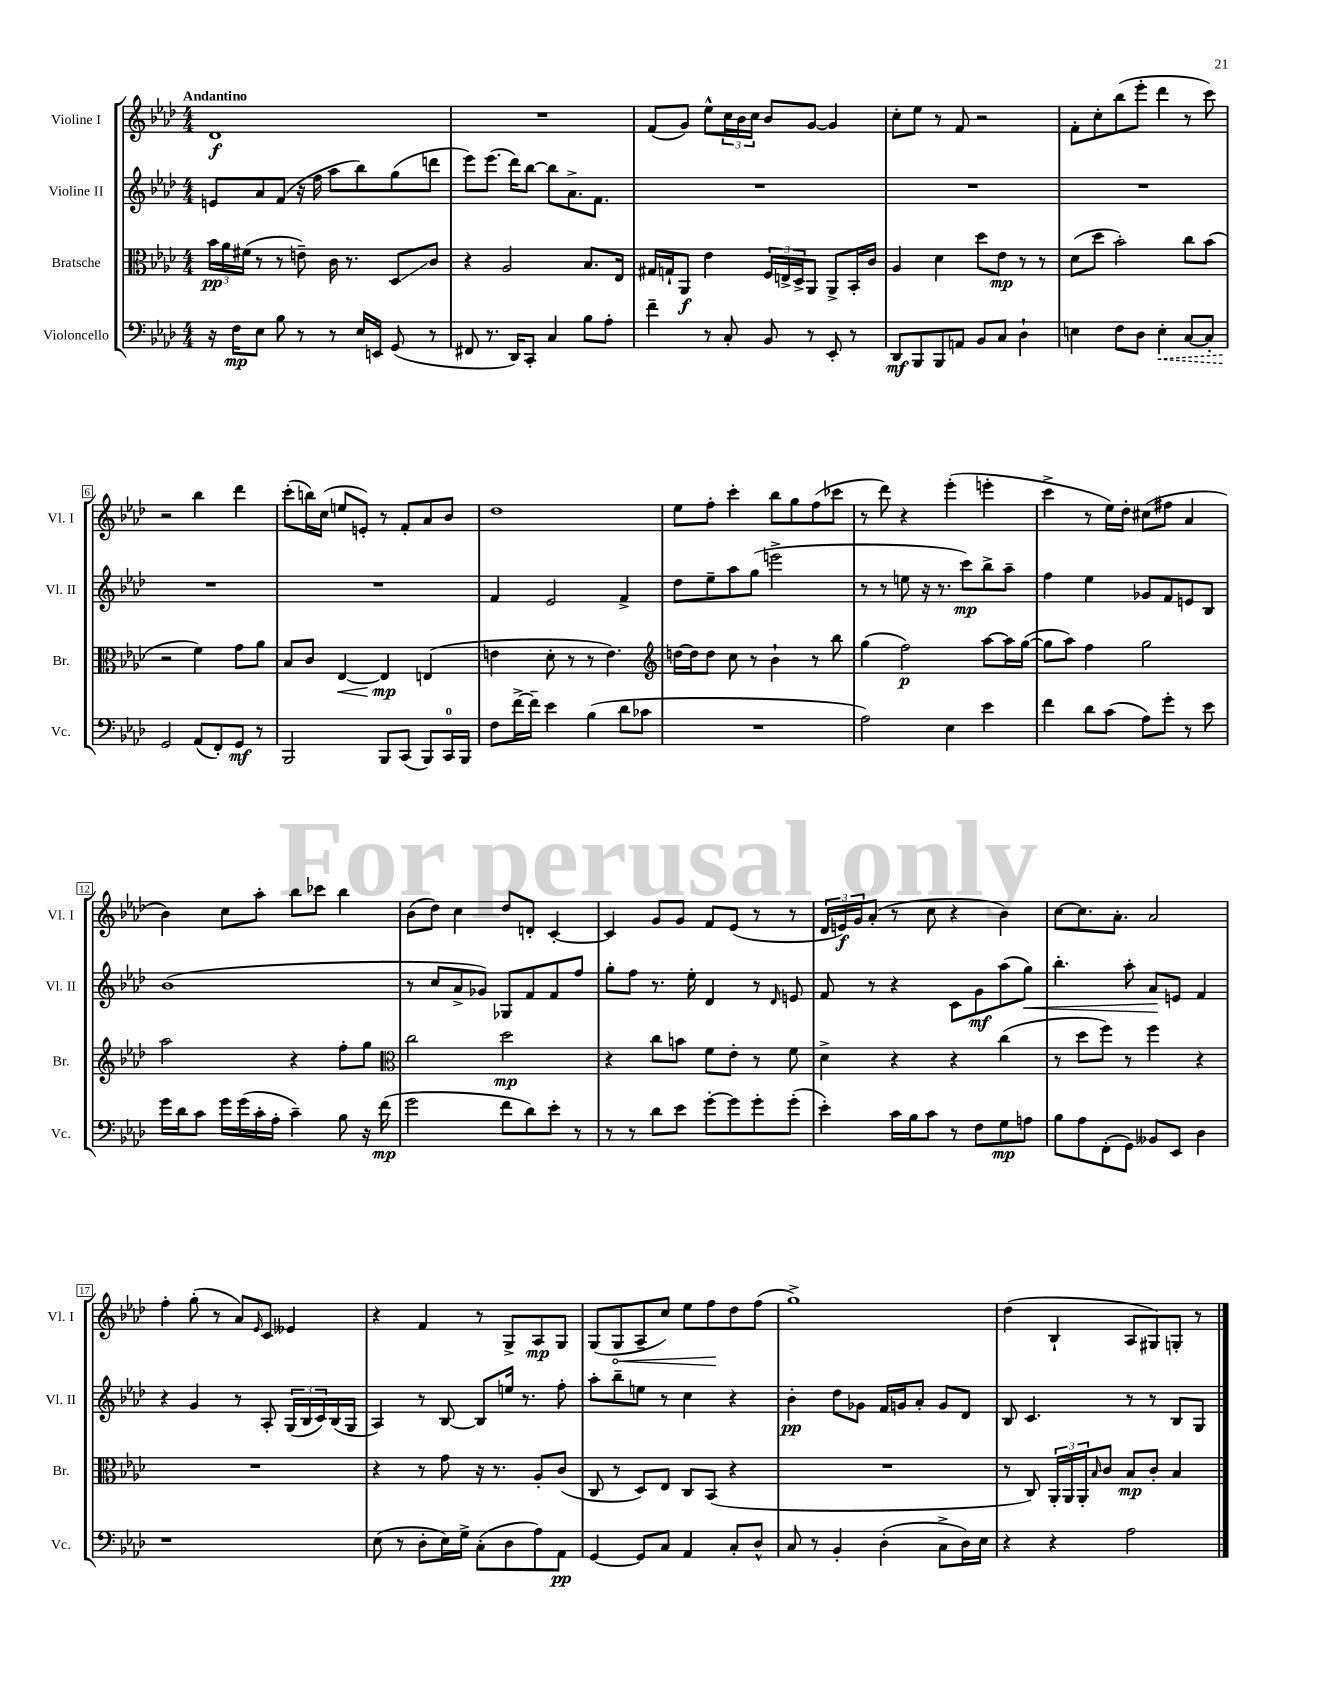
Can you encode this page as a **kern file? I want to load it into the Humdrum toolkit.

**kern	**kern	**kern	**kern
*staff4	*staff3	*staff2	*staff1
*clefF4	*clefC3	*clefG2	*clefG2
*k[b-e-a-d-]	*k[b-e-a-d-]	*k[b-e-a-d-]	*k[b-e-a-d-]
*M4/4	*M4/4	*M4/4	*M4/4
16r	24b-	8e	1d-
.	24a-	.	.
16F	.	.	.
.	(24f#	.	.
8E-	8r	8a-	.
8B-	8r	(8f	.
8r	8e~)	16r	.
.	.	16ff	.
8r	16c	8aa-	.
.	8.r	.	.
16E-	.	8bb-)	.
16EE	.	.	.
(8GG	8D-	(8gg	.
8r	8c	8ddd	.
=	=	=	=
8FF#	4r	8eee-)	1r
8.r	.	(8.eee-	.
.	2A-	.	.
16DD-)	.	16ddd-)	.
8CC'	.	[8bb-	.
4C	.	8bb-]	.
.	.	8.a-^	.
8B-	8.B-	.	.
.	.	8.f	.
8A-'	.	.	.
.	16E-	.	.
=	=	=	=
4f~	16G#	1r	(8f
.	16G`	.	.
.	8AA-	.	8g)
8r	4e-	.	8ee-^^
8C'	.	.	24cc
.	.	.	24b-
.	.	.	24cc
8BB-	24F	.	8b-
.	24E^	.	.
.	24D-^	.	.
8r	8AA-	.	[8g
8EE-'	8AA-^	.	4g]
8r	16BB-'	.	.
.	16c	.	.
=	=	=	=
8DD-	4A-	1r	8cc'
8BBB-	.	.	8ee-
8BBB-	4d-	.	8r
8AA	.	.	8f
8BB-	8dd-	.	2r
8C	8e-	.	.
4D-`	8r	.	.
.	8r	.	.
=	=	=	=
4E	(8d-	1r	8f'
.	8dd-	.	8cc'
8F	2b-')	.	(8bb-
8D-	.	.	8eee-'
4E'	.	.	4ddd-
[8C	8cc	.	8r
8C']	(8b-	.	8ccc)
=	=	=	=
2GG	2r	1r	2r
(8AA-	4f)	.	4bb-
8FF')	.	.	.
8GG	8g	.	4ddd-
8r	8a-	.	.
=	=	=	=
2BBB-	8B-	1r	(8ccc'
.	8c	.	16bb)
.	.	.	(16cc
.	[4E-	.	8ee
.	.	.	8e')
8BBB-	4E-]	.	8r
(8CC	.	.	8f'
8BBB-)	(4E	.	8a-
16CC	.	.	8b-
16BBB-	.	.	.
=	=	=	=
8F	4e	4f	1dd-
[16f^	.	.	.
16f~]	.	.	.
4e-	8d-'	2e-	.
.	8r	.	.
(4B-	8r	.	.
.	4.e)	.	.
8d-	.	4f^	.
8c-	.	.	.
=	=	=	=
*	*clefG2	*	*
1r	[16dd	8dd-	8ee-
.	16dd]	.	.
.	8dd	8ee-~	8ff'
.	8cc	8aa-	4ccc'
.	8r	(8gg	.
.	4b-`	2eee^	8bb-
.	.	.	8gg
.	8r	.	(8ff
.	8bb-	.	8ccc-
=	=	=	=
2A-)	(4gg	8r	8r
.	.	8r	8ddd-)
.	2ff)	8ee	4r
.	.	16r	.
.	.	8.r	.
4E-	.	.	(4eee-'
.	.	8ccc)	.
4e-	[8aa-	8bb-^	4eee'
.	16aa-]	8aa-~	.
.	([16gg	.	.
=	=	=	=
4f	8gg]	4ff	4ccc^
.	8aa-)	.	.
8d-	4ff	4ee-	8r
(8c	.	.	16ee-)
.	.	.	16dd-'
8A-)	2gg	8g-	(8cc#
8g'	.	8f	8ff#
8r	.	8e	4a-
8e-	.	8B-	.
=	=	=	=
16g	2aa-	(1b-	4b-)
16d-	.	.	.
8c	.	.	.
16g	.	.	8cc
(16g	.	.	.
16c'	.	.	8aa-'
16A-'	.	.	.
4c~)	4r	.	8bb-
.	.	.	8ccc-
8B-	8ff'	.	4bb-
16r	8gg	.	.
(16f	.	.	.
=	=	=	=
*	*clefC3	*	*
2g	2cc	8r	(8b-
.	.	8cc	8dd-)
.	.	8a-^	4cc
.	.	8g-)	.
8f	2dd-	8G-	8dd-
8d-)	.	8f	8d'
8e-'	.	8f	[4c'
8r	.	8ff	.
=	=	=	=
8r	4r	8gg'	4c]
8r	.	8ff	.
8d-	8cc	8.r	8g
8e-	8b	.	8g
.	.	16ee-'	.
[8g'	8f	4d-	8f
8g]	8e-'	.	(8e-
8g'	8r	8r	8r
.	.	16qqd-	.
(8g'	8f	8e	8r
=	=	=	=
4e-')	4d-^	8f	24d-
.	.	.	24e)
.	.	.	24g
.	.	8r	(8a-'
16c	4r	4r	8r
16B-	.	.	.
8c	.	.	8cc
8r	4r	8c	4r
8F	.	8g	.
8G	(4cc	(8aa-	4b-)
8A	.	8gg)	.
=	=	=	=
8B-	8r	4.bb-'	[8cc
8A-	8dd-	.	8.cc]
(8FF'	8ff)	.	.
.	.	.	8.a-'
8GG)	8r	8aa-'	.
8BB--	4ff	8a-	2a-
8EE-	.	8e	.
4D-	4r	4f	.
=	=	=	=
1r	1r	4r	4ff'
.	.	4g	(8gg'
.	.	.	8r
.	.	8r	8a-)
.	.	.	16qqe-
.	.	8A-'	8c
.	.	(24G	4e--
.	.	24B-	.
.	.	24c)	.
.	.	(16B-	.
.	.	16G	.
=	=	=	=
(8E-	4r	4A-)	4r
8r	.	.	.
8D-'	8r	8r	4f
16E-)	8g	[8B-	.
16G^	.	.	.
(8C'	16r	8B-]	8r
.	8.r	.	.
8D-	.	16ee	8G^
.	.	8.r	.
8A-)	8A-'	.	8A-
8AA-	(8c	8ff'	8G
=	=	=	=
[4GG	8C	8aa-'	(8G
.	8r	8bb-~	8G
8GG]	8D-)	8ee	8A-~
8C	8E-	8r	8cc)
4AA-	8C	4cc	8ee-
.	(8BB-	.	8ff
8C'	4r	4r	8dd-
8D-^^	.	.	(8ff
=	=	=	=
8C	1r	4b-'	1gg^)
8r	.	.	.
4BB-'	.	8dd-	.
.	.	8g-	.
(4D-'	.	16f	.
.	.	16g	.
.	.	8a-'	.
8C^	.	8g	.
16D-)	.	8d-	.
16E-	.	.	.
=	=	=	=
4r	8r	8B-	(4dd-
.	8C)	4.c	.
4r	24AA-'	.	4B-`
.	24AA-	.	.
.	24AA-'	.	.
.	16qqB-	.	.
.	8c	.	.
2A-	8B-	8r	8A-
.	8c'	8r	8G#)
.	4B-	8B-	8G'
.	.	8G	8r
==	==	==	==
*-	*-	*-	*-
